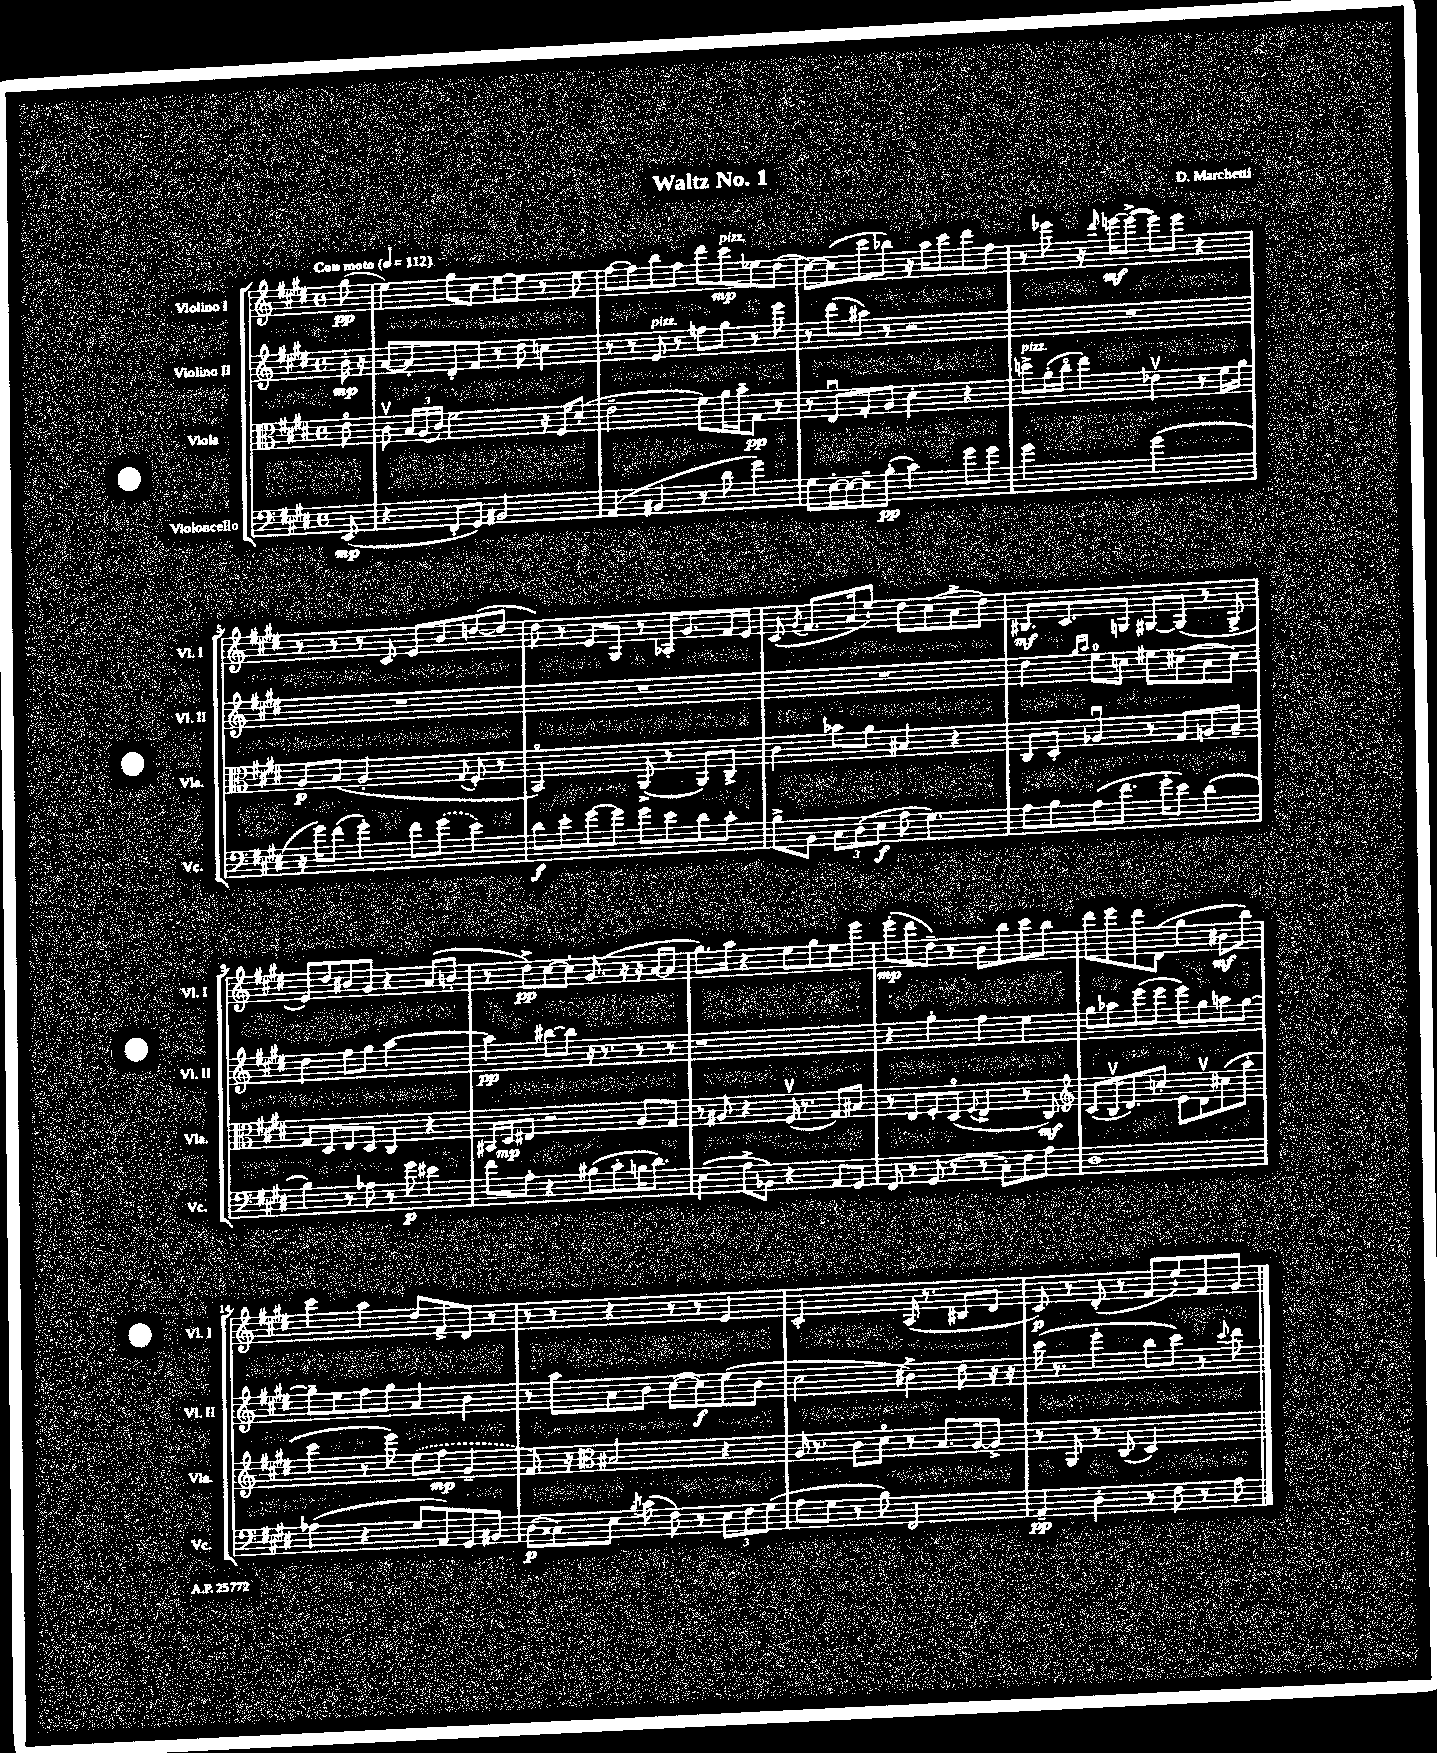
\header { title = "Waltz No. 1" composer = "D. Marchetti" }
<<
\new StaffGroup <<
\new Staff = "s0" \with { instrumentName = "Violino I" shortInstrumentName = "Vl. I" } {
    \clef treble \key e \major \defaultTimeSignature \time 4/4 \partial 8 \tempo "Con moto" 4 = 112
    \autoBeamOff gis''8\pp( |
    e''4) gis''8[ cis''8] e''8[~ e''8] r8 e''8 |
    fis''8[~ fis''8 b''8 fis''8] dis'''8[ cis'''8\mp^\markup { \italic "pizz." } ees''8 dis''8]( |
    cis''8[~) cis''8( cis'''8 bes''8]) r16 a''16[ cis'''8 dis'''8 fis''8] |
    r8 ees'''8 r16 \grace { dis'''16 } e'''16[~\mf e'''8]~->( e'''8[) e'''8] r4 |
    r8 r8 r8 cis'8 e'8[ b'8 d''8~( d''8] |
    dis''8) r8 e'8[ gis8] r8 aes16[-. gis'8. fis'16 e'16] |
    cis'8( \acciaccatura { gis'8 } fis'8.[ a'16 e''8]-!) dis''8[ cis''8( a'8-> dis''8]) |
    bis8.[\mf cis'8. g8] gis8[~ gis8]( r8 gis8-> |
    e'8[) dis''8 bis'8 gis'8] r4 a'8[( b'8]-. |
    r8 dis''8[->\pp) cis''8~ cis''8]-. gis'8.( r16 r16 a'16[~ a'8] |
    gis''8.[) a''16] r4 e''8[ gis''8 e''8 e'''8] |
    e'''8[-.\mp( dis'''8 dis''8]--) r8 b'8[ b''8 cis'''8 b''8] |
    dis'''8[ e'''8 dis'''8 dis'8]( gis''4 bis'8[\mf b''8]) |
    cis'''4 a''4 dis''8[ fis'8-> dis'8] r8 |
    r8 r8 r4 r8 r8 e'4 |
    cis'2-. a16( r8. bis8[ dis'8] |
    cis'8\p) r8 dis'8-.( r8 fis'8[ e''8-!) fis'8 gis'8] \bar "|." |
}
\new Staff = "s1" \with { instrumentName = "Violino II" shortInstrumentName = "Vl. II" } {
    \clef treble \key e \major \defaultTimeSignature \time 4/4 \partial 8
    \autoBeamOff b'16-.\mp r16 |
    a'8[~ a'8-. dis'8-. fis'8] r8 dis''8 c''4 |
    r8 r8 e'8^\markup { \italic "pizz." } r8 f''8[ gis''8] r8 e'''8 |
    r8 dis'''8[( ais''8]) r8 r2 |
    R1 |
    R1 |
    R1 |
    R1 |
    dis''4 \grace { gis''16[ a''16] } e''8[-0 c''8] eis''8[ cis''8( a'8 cis''8]) |
    dis''4 fis''8[ gis''8] a''2~ |
    a''4\pp bis''8[~ bis''8] r16 r8. r8 r8 |
    r1 |
    r4 gis''4-. fis''4 e''4 |
    gis''8[ aes''8 e'''8( e'''8] e'''8[) gis''8 a''8 gis''8]~ |
    gis''8[-- e''8 fis''8 gis''8] a'4 b'4 |
    r8 a''8[ a'8 b'8] cis''8[~( cis''8\f) e''8( b'8] |
    cis''2 bis'4->) dis''8 r16 r16 |
    cis'''16( r8. e'''4-. b''8[ cis'''8]) r8 \appoggiatura { cis'''8 } dis'''8 \bar "|." |
}
\new Staff = "s2" \with { instrumentName = "Viola" shortInstrumentName = "Vla." } {
    \clef alto \key e \major \defaultTimeSignature \time 4/4 \partial 8
    \autoBeamOff e'8\flageolet |
    cis'8\upbow \tuplet 3/2 { b16[ a16( cis'16]) } fis'2 r16 fis16[ dis'8]-.( |
    e'2-- fis'8[) a'16 b'16-- gis8]\pp r8 |
    r8 e8[\downbow gis8-. a8] dis'4-. r4 |
    d''8[->^\markup { \italic "pizz." } a'16-.( cis''16]\flageolet e''4) ees'4\upbow r8 fis'16[ a'16] |
    a8[\p b8]( a2-. \appoggiatura { gis8 } fis8-. r8 |
    b,2\flageolet) a,8->( r8 a,8[) cis8]-> |
    cis'4 bes'8[ a'8] bis4 r4 |
    cis8[ dis8]-. aes4\downbow r8 gis8[ a8 b8]-- |
    gis8[ dis8 e8 dis8] cis4 r4 |
    bis,16[ dis16\mp eis8] r2 a8[ gis8] |
    r8 ais8 r4 fis16\upbow( r8. gis8[) bis8] |
    r8 e8[ fis8-. dis8]\flageolet( \appoggiatura { fis8 } e4-> r8 cis8\mf) |
    \clef treble cis'8[( b16\upbow dis'8.) c''8]-. e'8[ dis'8\upbow cis''8( a''8]-. |
    cis'''4 r8 e'''8) \once \slurDashed e''8[( fis''8]\mp gis'4-- |
    fis'8.) r16 \clef alto bis2 r4 |
    a16 r8. cis'8[ dis'8]\flageolet r8 b8.[ a16~ a8]-> |
    r8 a,8 r8 cis8( dis2) \bar "|." |
}
\new Staff = "s3" \with { instrumentName = "Violoncello" shortInstrumentName = "Vc." } {
    \clef bass \key e \major \defaultTimeSignature \time 4/4 \partial 8
    \autoBeamOff e,8\mp( |
    r4 fis,8[-. gis,8]) bis,2 |
    a,4( bis,4 r8 dis'8 gis'4) |
    gis8[ e16~-. e16~ e8-- b8]-.\pp( cis'4) gis'8[ gis'8] |
    gis'2 gis'2( |
    r16 gis'16[) fis'8]( gis'4-.) fis'8[ \once \slurDashed gis'8]( e'4) |
    dis'8[\f e'8-. gis'8~ gis'8] gis'8[ e'8 dis'8 cis'8]-. |
    b8[-> b,8] \tuplet 3/2 { cis8[ dis8( e8]\f } a8 gis4.) |
    a8[ b8 a8( fis'8.] gis'16[-. e'8]) dis'4( |
    b4) r8 aes8 r8 gis'8\p eis'4 |
    fis'8[ a8]-. r4 bis8[( cis'8-. b16 dis'8.]) |
    e4( a8[-> bes,8]) r4 a,8[ gis,8] |
    fis,8 r8 gis,8( r8 r8 cis8[-.) fis8 a8] |
    dis1 |
    aes4( r4 gis8[ a,8) gis,8 bis,8] |
    dis8[\p( cisis8) e8] \acciaccatura { b8 } cis'8( fis8) r8 \tuplet 3/2 { e8[ fis8 gis8]( } |
    a8[ gis8] r8 b8) fis,2 |
    a,4--\pp dis4-. r8 fis8 r8 a8 \bar "|." |
}
>>
>>
